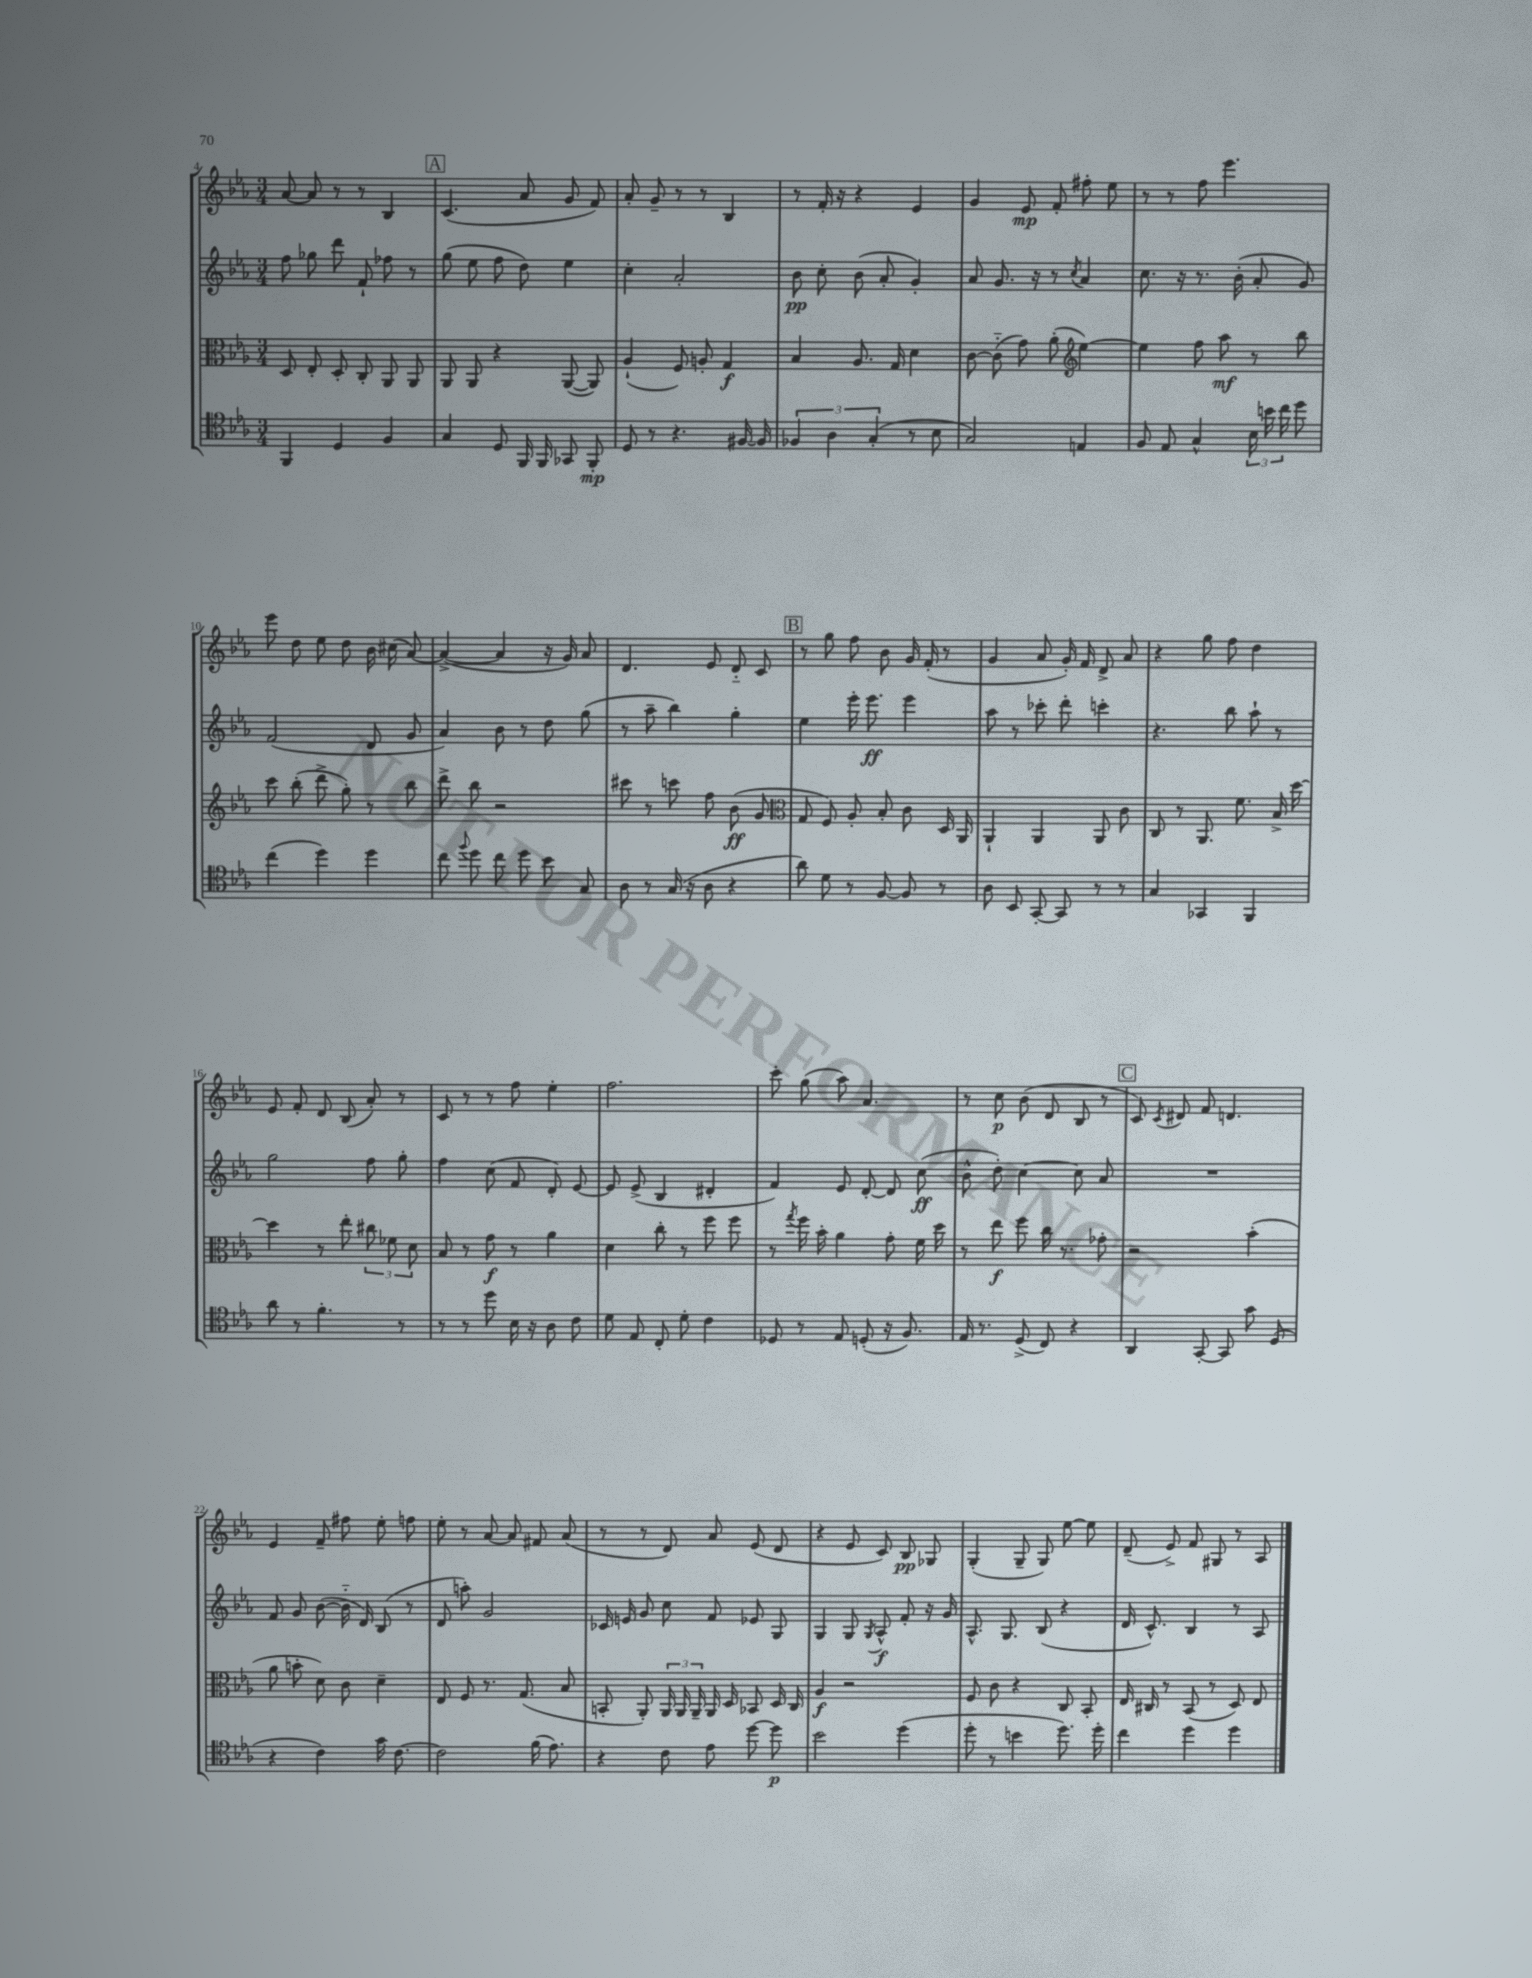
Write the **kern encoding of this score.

**kern	**kern	**kern	**kern
*staff4	*staff3	*staff2	*staff1
*clefC4	*clefC3	*clefG2	*clefG2
*k[b-e-a-]	*k[b-e-a-]	*k[b-e-a-]	*k[b-e-a-]
*M3/4	*M3/4	*M3/4	*M3/4
4FF	8D	8ff	[8a-
.	8E-'	8gg-	8a-]
4D	8D'	8ddd	8r
.	8C'	8f`	8r
4F	8AA-	8ff-	4B-
.	8AA-	8r	.
=	=	=	=
4G	8AA-	(8gg	(4.c
.	8AA-	8ee-	.
8D	4r	8ff	.
16FF	.	8dd)	8a-
16FF	.	.	.
8GG-	([8AA-	4ee-	8g
8FF'	8AA-])	.	8f)
=	=	=	=
8D	(4A-`	4cc'	8a-'
8r	.	.	8g~
4.r	8F)	2a-'	8r
.	8A'	.	8r
.	4G	.	4B-
[16F#	.	.	.
16F#]	.	.	.
=	=	=	=
6F-	4B-	8b-	8r
.	.	8cc'	16f'
6A-	.	.	.
.	.	.	16r
.	8.A-	(8b-	4r
(6G'	.	.	.
.	.	8a-'	.
.	16G	.	.
8r	4d	4g')	4e-
8B-	.	.	.
=	=	=	=
2G)	[8c	8a-	4g
.	(8c'~]	8.g	.
.	8g)	.	8e-
.	.	16r	.
.	(8a-'	8r	8f'
*	*clefG2	*	*
.	.	8qcc	.
4E	[4ee-)	4a-	8ff#'
.	.	.	8ee-
=	=	=	=
8F	4ee-]	8.cc	8r
8E-	.	.	8r
.	.	16r	.
4G^^	8ff	8.r	8ff
.	8aa-	.	4.eee-
.	.	(16b-'	.
24B-	8r	8a-'	.
24b	.	.	.
24cc	.	.	.
8dd	8bb-	8g)	.
=	=	=	=
(4cc	8ccc	(2f	8eee-
.	(8bb-'	.	8dd
4dd)	8ddd^	.	8ee-
.	8gg')	.	8dd
4dd	8r	8d	16b-
.	.	.	(16cc#
.	8bb-	8g	[8a-)
=	=	=	=
8cc	8ddd^	4a-)	(4a-^_
8qqff	.	.	.
8dd	8bb-	.	.
8cc	2r	8b-	4a-]
8dd	.	8r	.
8b-	.	8dd	16r
.	.	.	16g)
8G	.	(8gg	8a-
=	=	=	=
8A-	8ccc#	8r	4.d
8r	8r	8aa-~	.
(16G	8ccc	4bb-)	.
16r	.	.	.
8A-	8ff	.	8e-
4r	(8b-	4gg'	8d'~
.	8g	.	8c
=	=	=	=
*	*clefC3	*	*
8a-)	8G	4ee-	8r
8d	8F)	.	8gg
8r	8A-'	16eee-'	8ff
.	.	8.eee-	.
[8F	8B-'	.	8b-
8F]	8c	4eee-	16g
.	.	.	(16f'
8r	16D	.	8r
.	16AA-	.	.
=	=	=	=
8A-	4AA-`	8aa-	4g
8BB-	.	8r	.
[8GG'	4AA-	8ccc-'	8a-
8GG]	.	8ddd'	16g')
.	.	.	16f
8r	8AA-	4ccc'	8d^
8r	8c	.	8a-
=	=	=	=
4G	8C	4.r	4r
.	8r	.	.
4GG-	8.AA-	.	8gg
.	.	8bb-	8ff
.	8.f	.	.
4FF	.	8aa-`	4dd
.	16B-^	8r	.
.	[16dd	.	.
=	=	=	=
8a-	4dd]	2gg	8e-
8r	.	.	8f'
4.f'	8r	.	8d
.	8ee-'	.	(8B-
.	12cc#	8ff	8a-')
.	12f-	.	.
8r	.	8gg'	8r
.	12d	.	.
=	=	=	=
8r	8B-	4ff	8c
8r	8r	.	8r
8dd	8g	(8cc	8r
16B-	8r	8f	8ff
16r	.	.	.
8A-	4a-	8d')	4ee-'
8c	.	[8e-	.
=	=	=	=
8d	4d	8e-]	2.ff
8E-	.	(8e-^	.
8C'	8cc'	4B-	.
8d'	8r	.	.
4c	8ff	4d#'	.
.	8ff	.	.
=	=	=	=
8D-	8r	4f)	8ccc'
.	8qgg	.	.
8r	16ff	.	(8gg
.	16b-'	.	.
8E-	4a-	8e-	8aa-)
(8D'	.	[8d'	4.a-
16r	8g'	8d]	.
8.F)	.	.	.
.	16f	(8cc	.
.	16dd	.	.
=	=	=	=
16E-	8r	8b-^^	8r
8.r	.	.	.
.	8ee-	8dd')	8cc
(8D^	8ff	[4cc	(8b-
8C)	16cc	.	8d
.	8.r	.	.
4r	.	8cc]	8B-
.	8g-'	8a-	8r
=	=	=	=
4AA-	2r	2.r	8c)
.	.	.	8qc
.	.	.	8d#
[8GG'	.	.	8f
8GG]	.	.	4.d
8g	(4b-'	.	.
(8D	.	.	.
=	=	=	=
4r	8a-	8f	4e-
.	8b'	8g	.
4c)	8d)	([8b-	8f~
.	8c	16b-'~]	8ff#
.	.	16d)	.
16g	4d~	(8B-	8ee-'
[8.c	.	.	.
.	.	8r	8ff
=	=	=	=
2c]	8E-	8d	8ee-'
.	8F	8aa')	8r
.	8.r	2g	[8a-
.	.	.	8a-]
.	(8.G	.	.
(16f	.	.	8f#
8.e-)	.	.	.
.	8B-	.	(8a-
=	=	=	=
4r	8BB'	16c-	8r
.	.	16e	.
.	8AA-')	8g	8r
8c	24AA-	8cc	8d)
.	24AA-	.	.
.	24AA-~	.	.
8e-	16AA-	8f	8a-
.	16D	.	.
[8dd	8BB-	8e-	(8e-
8dd]	16D	8G	8d
.	16C	.	.
=	=	=	=
2b-	4A-	4G	4r
.	2r	8G	8e-
.	.	8qG	.
.	.	8A-^^	8c)
(4dd	.	8f'	8B-
.	.	16r	8G-
.	.	16g	.
=	=	=	=
8dd'	8F	8.A-^^	(4G'
8r	8c	.	.
.	.	8.G	.
4b	4r	.	8G~
.	.	(8B-	8G)
8.dd)	8C	4r	[8ee-
.	8BB-'	.	8ee-]
16dd'	.	.	.
=	=	=	=
4cc	16E-	16d	(8d~
.	16C#	8.c^^)	.
.	8r	.	8e-^)
4dd	(8BB-	4B-	8f
.	8r	.	8G#
4dd	8D)	8r	8r
.	8E-	8A-	8A-
==	==	==	==
*-	*-	*-	*-
